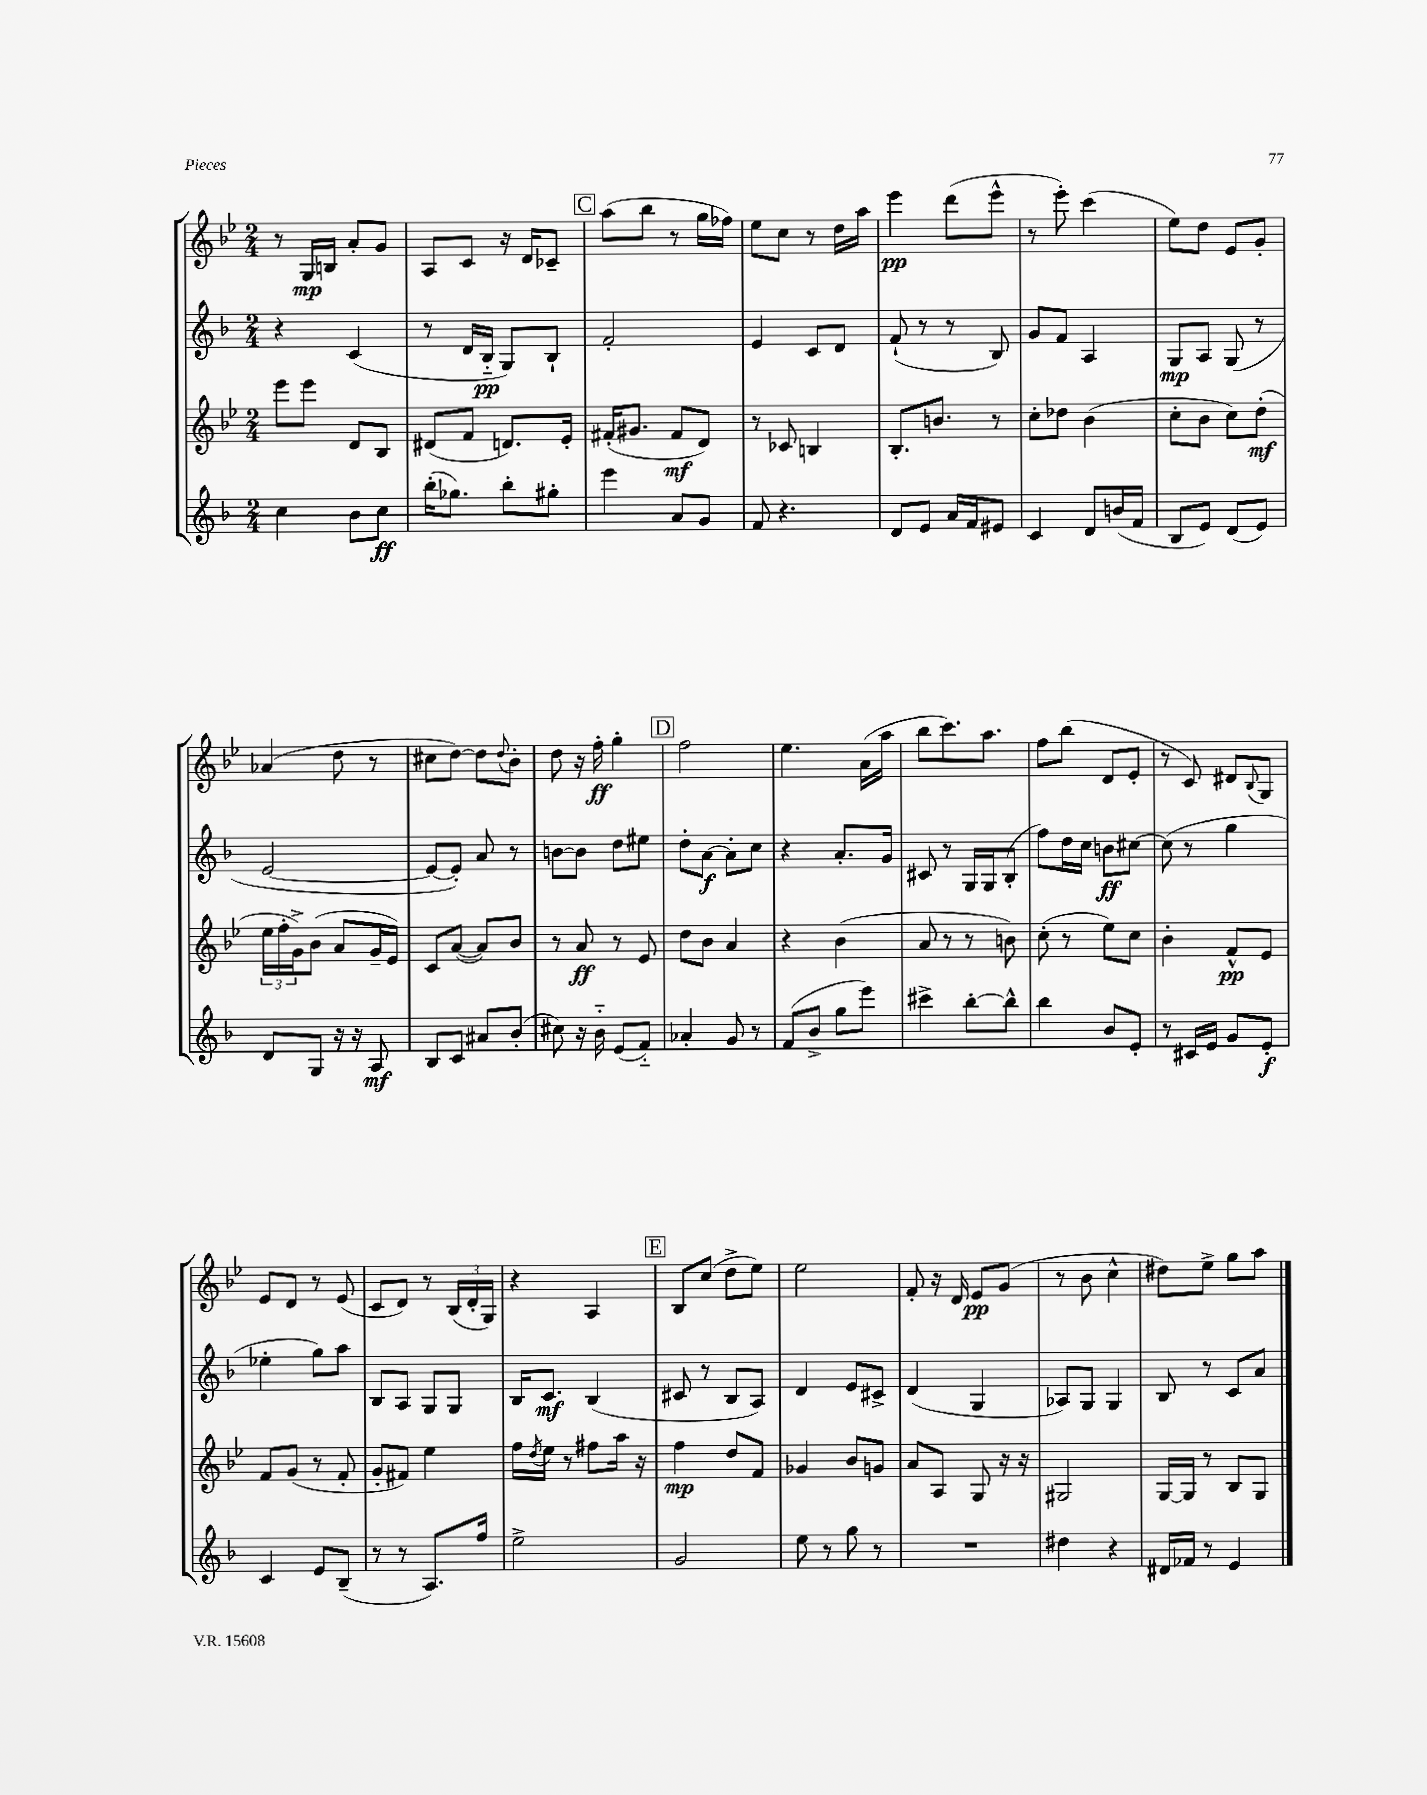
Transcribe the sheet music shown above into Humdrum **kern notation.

**kern	**kern	**kern	**kern
*staff4	*staff3	*staff2	*staff1
*clefG2	*clefG2	*clefG2	*clefG2
*k[b-]	*k[b-e-]	*k[b-]	*k[b-e-]
*M2/4	*M2/4	*M2/4	*M2/4
4cc	8eee-	4r	8r
.	8eee-	.	16G
.	.	.	16B
8b-	8d	(4c	8a'
8cc	8B-	.	8g
=	=	=	=
(16bb-'	(8d#	8r	8A
8.gg-)	.	.	.
.	8f	16d	8c
.	.	16B-'~	.
8bb-'	8.d)	8G)	16r
.	.	.	16d
8gg#'	.	8B-`	8c-~
.	16e-'	.	.
=	=	=	=
4eee	(16f#'	2f'	(8aa
.	8.g#	.	.
.	.	.	8bb-
8a	8f#	.	8r
8g	8d)	.	16gg
.	.	.	16ff-)
=	=	=	=
8f	8r	4e	8ee-
4.r	8c-	.	8cc
.	4B	8c	8r
.	.	8d	16dd
.	.	.	16aa
=	=	=	=
8d	8.B-'	(8f`	4eee-
8e	.	8r	.
.	8.b	.	.
16a	.	8r	(8ddd
16f	.	.	.
8e#	8r	8B-)	8eee-^^
=	=	=	=
4c	8cc'	8g	8r
.	8dd-	8f	8eee-')
8d	(4b-	4A	(4ccc
(16b	.	.	.
16f	.	.	.
=	=	=	=
8B-	8cc'	8G	8ee-)
8e)	8b-	8A	8dd
(8d	8cc)	(8G	8e-
8e)	(8dd'	8r	8g'
=	=	=	=
8d	24ee-	[2e	(4a-
.	24ff'	.	.
.	24g^)	.	.
8G	(8b-	.	.
16r	8a	.	8dd
16r	.	.	.
8A	16g~	.	8r
.	16e-)	.	.
=	=	=	=
8B-	8c	8e_	8cc#
8c	([8a	8e'])	[8dd)
8a#	8a])	8a	8dd]
.	.	.	8qqdd
(8b-'	8b-	8r	8b-'
=	=	=	=
8cc#)	8r	[8b	8dd
16r	8a	8b]	16r
16b-'~	.	.	16ff'
(8e	8r	8dd	4gg'
8f'~)	8e-	8ee#	.
=	=	=	=
4a-'	8dd	8dd'	2ff
.	8b-	[8a	.
8g	4a	8a']	.
8r	.	8cc	.
=	=	=	=
(8f	4r	4r	4.ee-
8b-^	.	.	.
8gg	(4b-	8.a'	.
8eee)	.	.	(16a
.	.	16g	16aa
=	=	=	=
4ccc#^	8a	8c#	8bb-
.	8r	8r	8.ccc)
[8bb-'	8r	16G	.
.	.	16G	8.aa
8bb-^^]	8b)	(8B-'	.
=	=	=	=
4bb-	(8cc'	8ff)	8ff
.	8r	16dd	(8bb-
.	.	16cc	.
8b-	8ee-)	8b	8d
8e'	8cc	[8cc#	8e-'
=	=	=	=
8r	4b-'	(8cc#]	8r
16c#	.	8r	8c)
16e	.	.	.
8g	8f^^	4gg	8d#
.	.	.	8qqB-
8e'	8e-	.	8G
=	=	=	=
4c	8f	4ee-'	8e-
.	(8g	.	8d
8e	8r	8gg)	8r
(8B-~	8f'	8aa	(8e-
=	=	=	=
8r	8g'	8B-	8c
8r	8f#)	8A	8d)
8.A)	4ee-	8G	8r
.	.	8G	(24B-
.	.	.	24d'
16ff	.	.	.
.	.	.	24G)
=	=	=	=
2ee^	16ff	16B-	4r
.	8qdd	.	.
.	16ee-	8.c	.
.	8r	.	.
.	8ff#	(4B-	4A
.	16aa	.	.
.	16r	.	.
=	=	=	=
2g	4ff	8c#	8B-
.	.	8r	(8cc
.	8dd	8B-	8dd^
.	8f	8A)	8ee-)
=	=	=	=
8ee	4g-	4d	2ee-
8r	.	.	.
8gg	8b-	8e	.
8r	8g	8c#^	.
=	=	=	=
2r	8a	(4d	8f'
.	8A	.	16r
.	.	.	16d
.	8G	4G	8e-
.	16r	.	(8g
.	16r	.	.
=	=	=	=
4dd#	2G#	8A-)	8r
.	.	8G	8b-
4r	.	4G	4cc^^
=	=	=	=
16d#	[16G	8B-	8dd#)
16f-	16G]	.	.
8r	8r	8r	8ee-^
4e	8B-	8c	8gg
.	8G	8a	8aa
==	==	==	==
*-	*-	*-	*-
